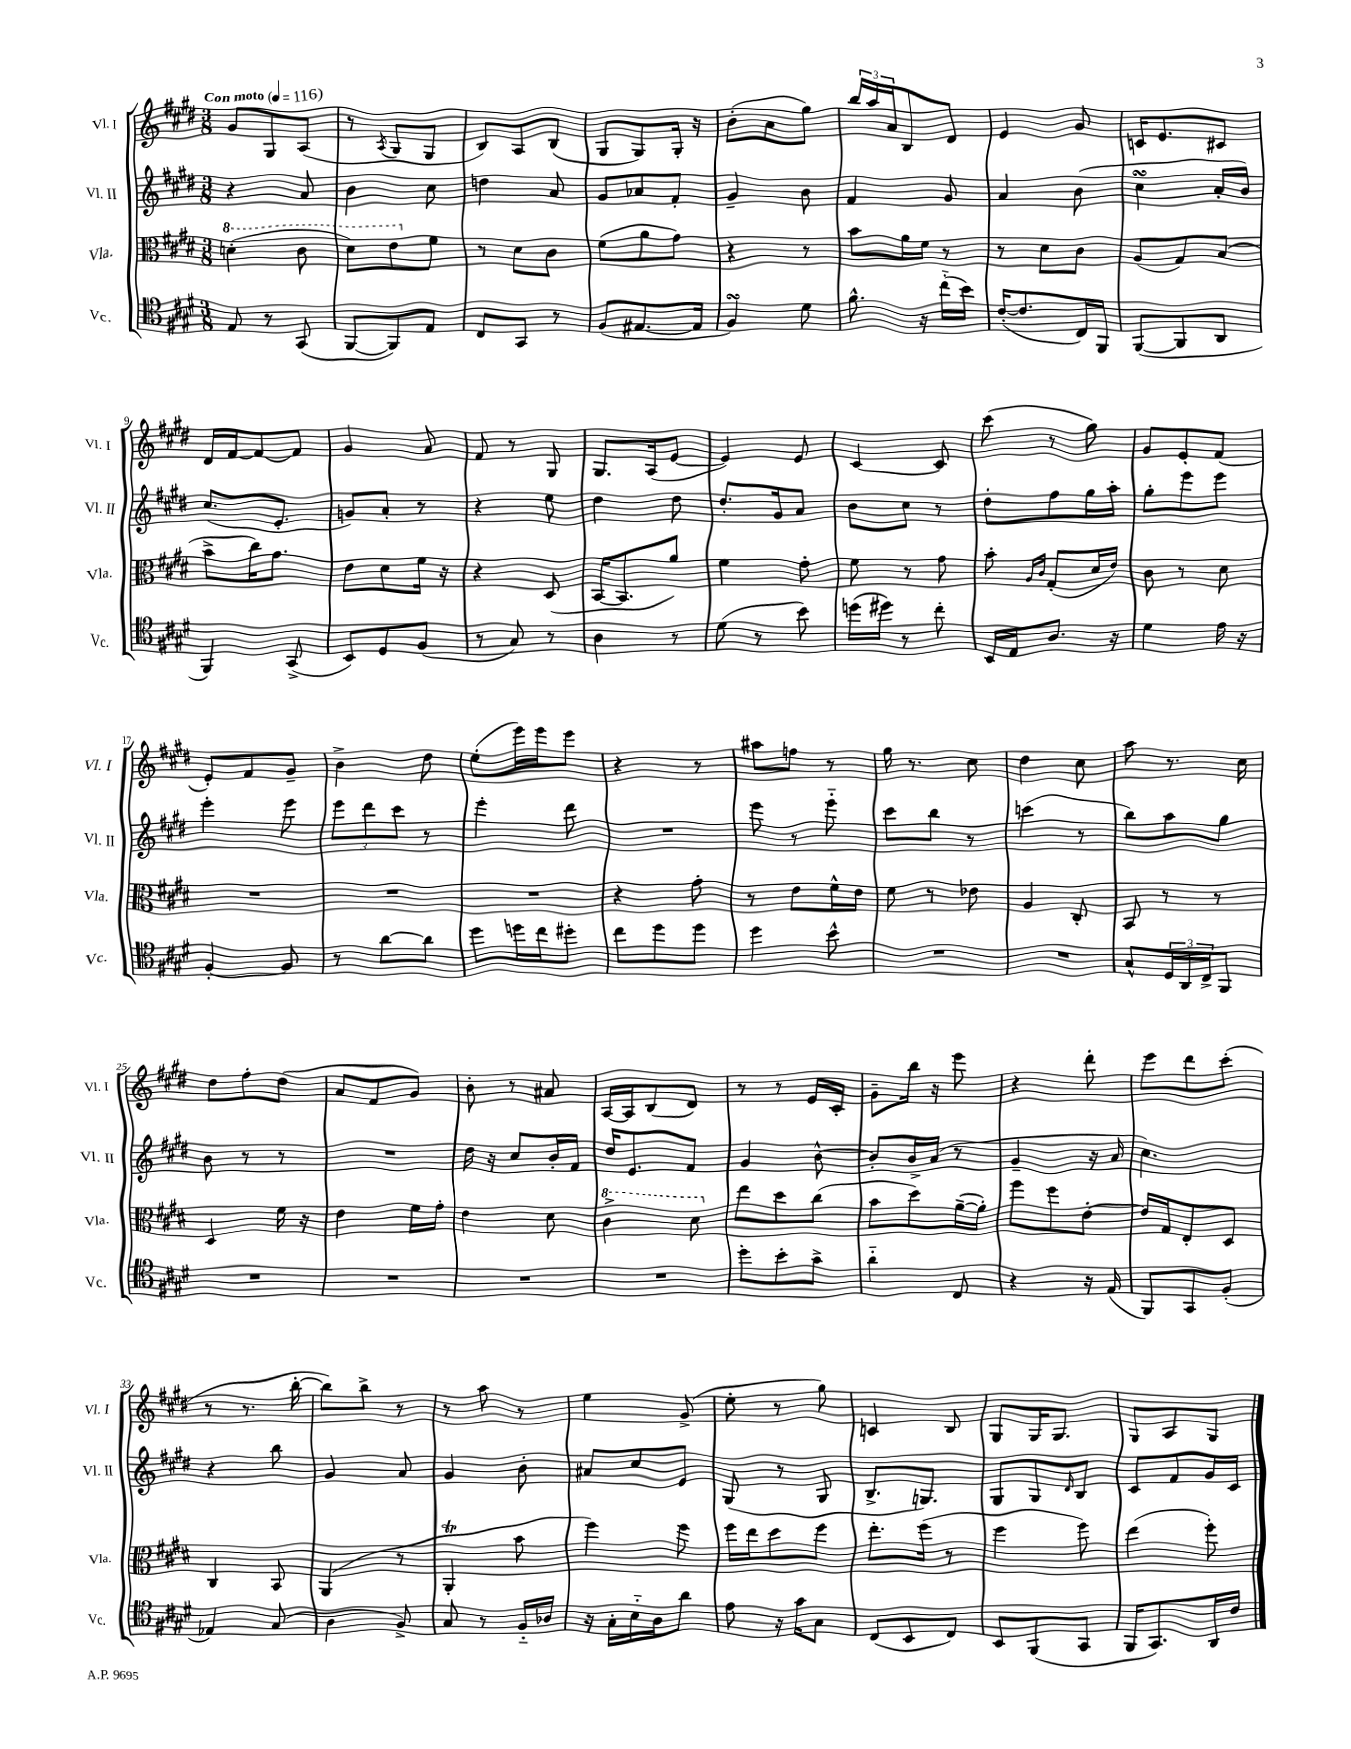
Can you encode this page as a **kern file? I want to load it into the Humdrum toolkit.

**kern	**kern	**kern	**kern
*staff4	*staff3	*staff2	*staff1
*clefC4	*clefC3	*clefG2	*clefG2
*k[f#c#g#d#]	*k[f#c#g#d#]	*k[f#c#g#d#]	*k[f#c#g#d#]
*M3/8	*M3/8	*M3/8	*M3/8
*MM116	*MM116	*MM116	*MM116
8E	(4dd'	4r	8g#
8r	.	.	8G#
(8GG#	8cc#	8a	(8A
=	=	=	=
[8FF#	8dd#)	4b	8r
.	.	.	8qA
8FF#])	8ee	.	8G#
8E	8f#	8cc#	8G#
=	=	=	=
8C#	8r	4dd	8B)
8GG#	8d#	.	8A
8r	8c#	8a	(8B
=	=	=	=
(8F#	(8f#	8g#	8G#
[8.E#	8a	8a-	8G#)
.	8g#)	8f#'	16G#'
16E#]	.	.	16r
=	=	=	=
4F#)	4r	4g#~	(8b'
.	.	.	8a
8d#	8r	8b	8gg#)
=	=	=	=
8.f#^^	8b	4f#	24bb
.	.	.	24aa
.	.	.	24a
.	16a	.	8B
16r	16f#	.	.
(16cc#'~	8r	8g#	8d#
16b)	.	.	.
=	=	=	=
([16c#'	8r	4a	4e
8.c#]	.	.	.
.	8d#	.	.
16C#)	8c#	(8b	8g#
16FF#	.	.	.
=	=	=	=
([8FF#	(8A	4cc#	16c
.	.	.	8.e
8FF#]	8G#)	.	.
8AA	(8B	16a'	8c#
.	.	16b)	.
=	=	=	=
4FF#)	8b^	(8.cc#	16d#
.	.	.	[16f#
.	16cc#)	.	8f#_
.	8.g#	8.e'	.
(8GG#^	.	.	8f#]
=	=	=	=
8BB)	8e	8g)	4g#
8D#	8d#	8a'	.
(8F#	16f#	8r	8a
.	16r	.	.
=	=	=	=
8r	4r	4r	8f#
8G#)	.	.	8r
8r	(8D#	8ee	8G#
=	=	=	=
4A	[16BB	4dd#	8.G#
.	8.BB]	.	.
.	.	.	(16A
8r	8a)	8dd#	[8e
=	=	=	=
(8d#	4f#	8.dd#'	4e])
8r	.	.	.
.	.	16g#	.
8b)	8g#'	8a	8e
=	=	=	=
(16dd	8f#	8b	[4c#
16dd#)	.	.	.
8r	8r	8cc#	.
8cc#'	8g#	8r	8c#]
=	=	=	=
16BB	8b'	8dd#'	(8ccc#
16E	.	.	.
.	16qqA	.	.
.	16qqc#	.	.
8.A	(8G#'	8ff#	8r
.	16d#	16gg#	8gg#)
16r	16e)	16aa'	.
=	=	=	=
4d#	8c#	8gg#'	8g#
.	8r	8eee	8e'
16e	8d#	8eee	(8f#
16r	.	.	.
=	=	=	=
[4F#'	4.r	4eee'	8e')
.	.	.	8f#
8F#]	.	8eee	8g#~
=	=	=	=
8r	4.r	12eee	4b^
.	.	12ddd#	.
[8a	.	.	.
.	.	12ccc#	.
8a]	.	8r	8dd#
=	=	=	=
8dd#	4.r	4eee'	(8ee'
16dd	.	.	16eee)
16cc#	.	.	16eee
8dd#'	.	8ddd#	8eee
=	=	=	=
8cc#	4r	4.r	4r
8dd#	.	.	.
8dd#	8g#'	.	8r
=	=	=	=
4dd#	8r	8eee	8aa#
.	8e	8r	8ff
8b^^	16f#^^	8eee'~	8r
.	16e	.	.
=	=	=	=
4.r	8f#	8ccc#	16gg#
.	.	.	8.r
.	8r	8bb	.
.	8e-	8r	8cc#
=	=	=	=
4.r	4A	(4ccc	4dd#
.	8C#'	8r	8cc#
=	=	=	=
8G#^^	8BB	8bb)	8aa
24D#	8r	8aa	8.r
24AA	.	.	.
24C#^	.	.	.
8FF#	8r	8gg#	.
.	.	.	16cc#
=	=	=	=
4.r	4D#	8b	8dd#
.	.	8r	8ff#'
.	16f#	8r	(8dd#
.	16r	.	.
=	=	=	=
4.r	4e	4.r	8a
.	.	.	8f#
.	16f#	.	8g#)
.	16g#'	.	.
=	=	=	=
4.r	4e	16dd#	8b'
.	.	16r	.
.	.	8cc#	8r
.	8d#	16b'	8a#
.	.	16f#	.
=	=	=	=
4.r	4cc#^	16dd#	[16A
.	.	8.e	16A]
.	.	.	(8B
.	8dd#	8f#	8d#)
=	=	=	=
8dd#'	8ee	4g#	8r
8b'	8dd#	.	8r
8g#^	(8cc#	[8b^^	16e
.	.	.	16c#'
=	=	=	=
4a'~	8b	8b']	8g#~
.	8dd#)	16b^	16bb
.	.	(16a	16r
8C#	([16a~	8r	8eee
.	16a'])	.	.
=	=	=	=
4r	8ff#	4g#~	4r
.	8ff#	.	.
16r	[8e'	16r	8ddd#'
(16E	.	16a	.
=	=	=	=
8FF#)	16e]	4.cc#)	8eee
.	16G#	.	.
8GG#	8E'	.	8ddd#
(8F#'	8D#	.	(8ccc#'
=	=	=	=
4E-)	4C#	4r	8r
.	.	.	8.r
(8G#	8BB	8bb	.
.	.	.	[16bb'
=	=	=	=
4A	(4AA	4g#	8bb])
.	.	.	8bb^
8F#^)	8r	8a	8r
=	=	=	=
8G#	4AA'	4g#	8r
8r	.	.	8aa
16F#'~	8b	8b'	8r
16A-	.	.	.
=	=	=	=
16r	4ff#)	8a#	4ee
16G#'	.	.	.
16B'~	.	8cc#	.
16A	.	.	.
8a	8ff#	8e	(8g#^
=	=	=	=
8e	16ff#	(8G#	8ee'
.	16ee	.	.
16r	8dd#	8r	8r
16g#	.	.	.
8G#	8ff#	8G#	8gg#)
=	=	=	=
(8C#	8.ee'	8.B^	4c
8BB	.	.	.
.	(16ff#	8.G)	.
8C#)	8r	.	8B
=	=	=	=
8BB	4ff#	8G#	8G#
(8FF#	.	8G#	16G#
.	.	.	8.G#
.	.	16qqd#	.
8GG#	8ff#)	8B	.
=	=	=	=
16FF#	(4ee	8c#	8G#
8.GG#)	.	.	.
.	.	8f#	8A
16AA	8ff#')	16g#	8G#
16c#	.	16c#	.
==	==	==	==
*-	*-	*-	*-
